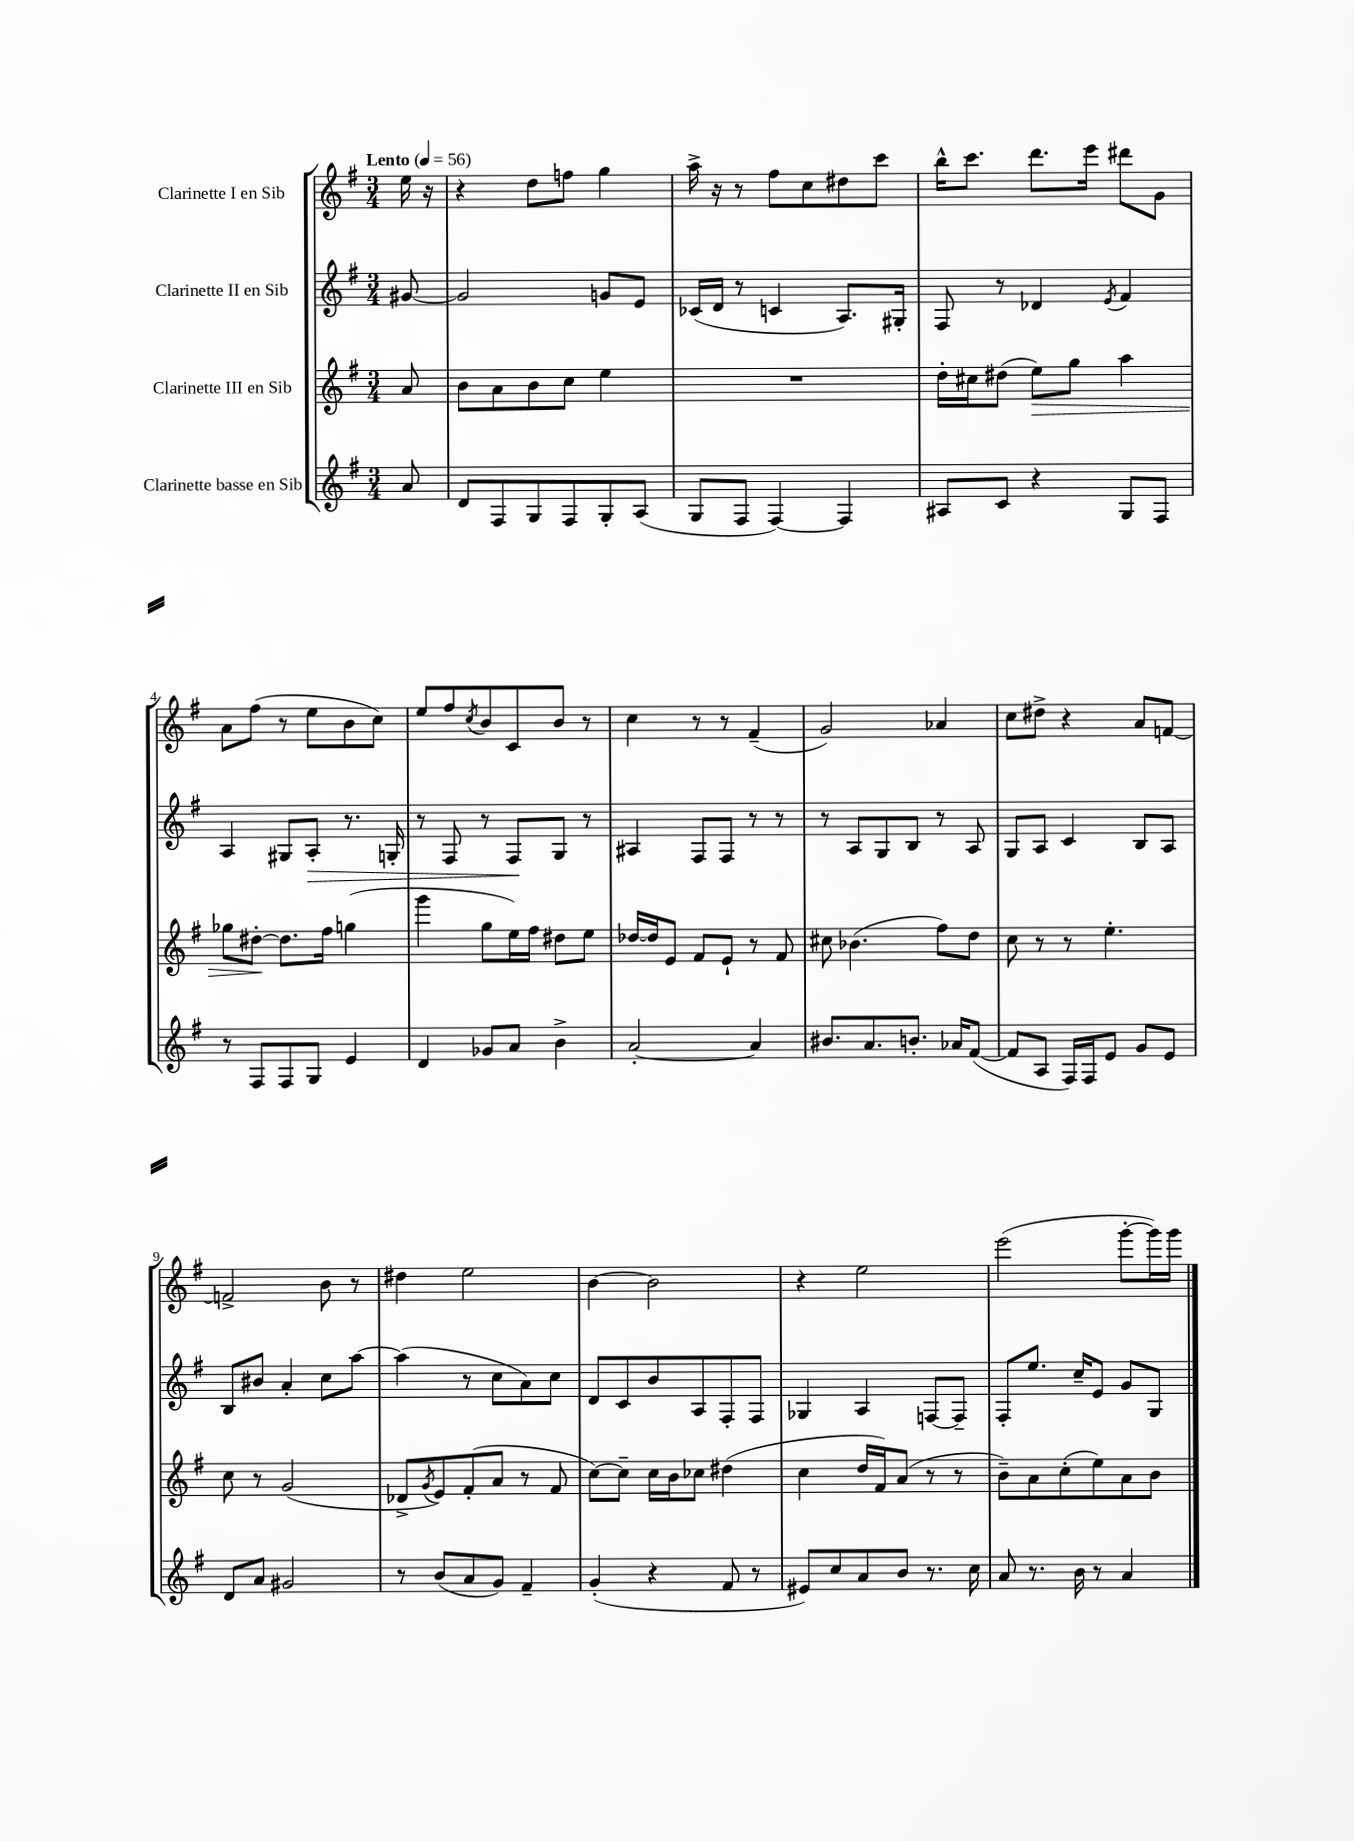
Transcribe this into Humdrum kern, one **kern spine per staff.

**kern	**kern	**dynam	**kern	**dynam	**kern
*part4	*part3	*part3	*part2	*part2	*part1
*staff4	*staff3	*staff3	*staff2	*staff2	*staff1
*I"Clarinette basse en Sib	*I"Clarinette III en Sib	*	*I"Clarinette II en Sib	*	*I"Clarinette I en Sib
*clefG2	*clefG2	*	*clefG2	*	*clefG2
*k[f#]	*k[f#]	*	*k[f#]	*	*k[f#]
*M3/4	*M3/4	*	*M3/4	*	*M3/4
*MM56	*MM56	*	*MM56	*	*MM56
=	=	=	=	=	=
!	!	!	!	!	!LO:TX:a:B:t=Lento
8a/	8a/	.	[8g#X/	.	16ee\
.	.	.	.	.	16r
=1	=1	=1	=1	=1	=1
8d/L	8b\L	.	2g#/]	.	4r
8F#/	8a\	.	.	.	.
8G/	8b\	.	.	.	8dd\L
8F#/	8cc\J	.	.	.	8ffn\J
8G'/	4ee\	.	8gn/L	.	4gg\
(8A/J	.	.	8e/J	.	.
=2	=2	=2	=2	=2	=2
8G/L	2.r	.	(16c-X/LL	.	16aa^\
.	.	.	16d/JJ	.	16r
8F#/J	.	.	8r	.	8r
[4F#/)	.	.	4cn/	.	8ff#\L
.	.	.	.	.	8cc\
4F#/]	.	.	8.A/L)	.	8dd#X\
.	.	.	.	.	8ccc\J
.	.	.	16G#X'/Jk	.	.
=3	=3	=3	=3	=3	=3
8A#X/L	16dd'\LL	.	8F#/	.	16bb^^\KL
.	16cc#X\J	.	.	.	8.ccc\J
8c/J	(8dd#X\J	.	8r	.	.
!	!	!LO:HP:b	!	!	!
4r	8ee\L)	>	4d-X/	.	8.ddd\L
.	8gg\J	.	.	.	.
.	.	.	.	.	16eee\Jk
.	.	.	8qe/	.	.
8G/L	4aa\	.	4f#/	.	8ddd#X\L
8F#/J	.	.	.	.	8g\J
!!LO:LB:g=z
=4	=4	=4	=4	=4	=4
8r	8gg-X\L	.	4A/	.	8a\L
8F#/L	[8dd#X'\J	.	.	.	(8ff#\J
8F#/	8.dd#\L]	]	8G#X/L	.	8r
!	!	!	!	!LO:HP:b	!
8G/J	.	.	8A'/J	>	8ee\L
.	16ff#\Jk	.	.	.	.
4e/	(4ggn\	.	8.r	.	8b\
.	.	.	.	.	8cc\J)
.	.	.	16Gn'/	.	.
=5	=5	=5	=5	=5	=5
4d/	4ggg\	.	8r	.	8ee/L
.	.	.	8F#/	.	8ff#/
.	.	.	.	.	8qcc/
8g-X/L	8gg\L	.	8r	.	8b/
8a/J	16ee\L)	.	8F#/L	.	8c/
.	16ff#\JJ	.	.	.	.
4b^\	8dd#X\L	.	8G/J	]	8b/J
.	8ee\J	.	8r	.	8r
=6	=6	=6	=6	=6	=6
[2a'/	[16dd-X/LL	.	4A#X/	.	4cc\
.	16dd-/J]	.	.	.	.
.	8e/J	.	.	.	.
.	8f#/L	.	8F#/L	.	8r
.	8e`/J	.	8F#/J	.	8r
4a/]	8r	.	8r	.	(4f#~/
.	8f#/	.	8r	.	.
=7	=7	=7	=7	=7	=7
8.b#X/L	8cc#X\	.	8r	.	2g/)
.	(4.b-X\	.	8A/L	.	.
8.a/	.	.	.	.	.
.	.	.	8G/	.	.
8.bn'/J	.	.	8B/J	.	.
.	8ff#\L)	.	8r	.	4a-X/
16a-X/KL	.	.	.	.	.
([8f#/J	8dd\J	.	8A/	.	.
=8	=8	=8	=8	=8	=8
8f#/L]	8cc\	.	8G/L	.	8cc\L
8A/J	8r	.	8A/J	.	8dd#X^\J
16F#/LL)	8r	.	4c/	.	4r
16F#/J	.	.	.	.	.
8e/J	4.ee'\	.	.	.	.
8g/L	.	.	8B/L	.	8a/L
8e/J	.	.	8A/J	.	[8fn/J
!!LO:LB:g=z
=9	=9	=9	=9	=9	=9
8d/L	8cc\	.	8B/L	.	2fn^/]
8a/J	8r	.	8b#X/J	.	.
2g#X/	(2g/	.	4a'/	.	.
.	.	.	8cc\L	.	8b\
.	.	.	[8aa\J	.	8r
=10	=10	=10	=10	=10	=10
8r	8d-X^/L	.	(4aa\]	.	4dd#X\
.	8qg/	.	.	.	.
(8b/L	8e/)	.	.	.	.
8a/	(8f#'/	.	8r	.	2ee\
8g/J)	8a/J	.	8cc\L	.	.
4f#~/	8r	.	8a\)	.	.
.	8f#/	.	8cc\J	.	.
=11	=11	=11	=11	=11	=11
(4g'/	[8cc\L)	.	8d/L	.	[4b\
.	8cc~\J]	.	8c/	.	.
4r	16cc\LL	.	8b/	.	2b\]
.	16b\J	.	.	.	.
.	8cc-X\J	.	8A/	.	.
8f#/	(4dd#X\	.	8F#'/	.	.
8r	.	.	8F#/J	.	.
=12	=12	=12	=12	=12	=12
8e#X/L)	4cc\	.	4G-X/	.	4r
8cc/	.	.	.	.	.
8a/	16dd/LL	.	4A/	.	2ee\
.	16f#/J)	.	.	.	.
8b/J	(8a/J	.	.	.	.
8.r	8r	.	[8Fn/L	.	.
.	8r	.	8F~/J]	.	.
16cc\	.	.	.	.	.
=13	=13	=13	=13	=13	=13
8a/	8b~\L)	.	8F#'/L	.	(2eee\
8.r	8a\	.	8.ee/J	.	.
.	(8cc'\	.	.	.	.
16b\	.	.	16cc~/KL	.	.
8r	8ee\)	.	8e/J	.	.
4a/	8a\	.	8g/L	.	[8ggg'\L
.	8b\J	.	8G/J	.	16ggg\L])
.	.	.	.	.	16ggg\JJ
==	==	==	==	==	==
*-	*-	*-	*-	*-	*-
